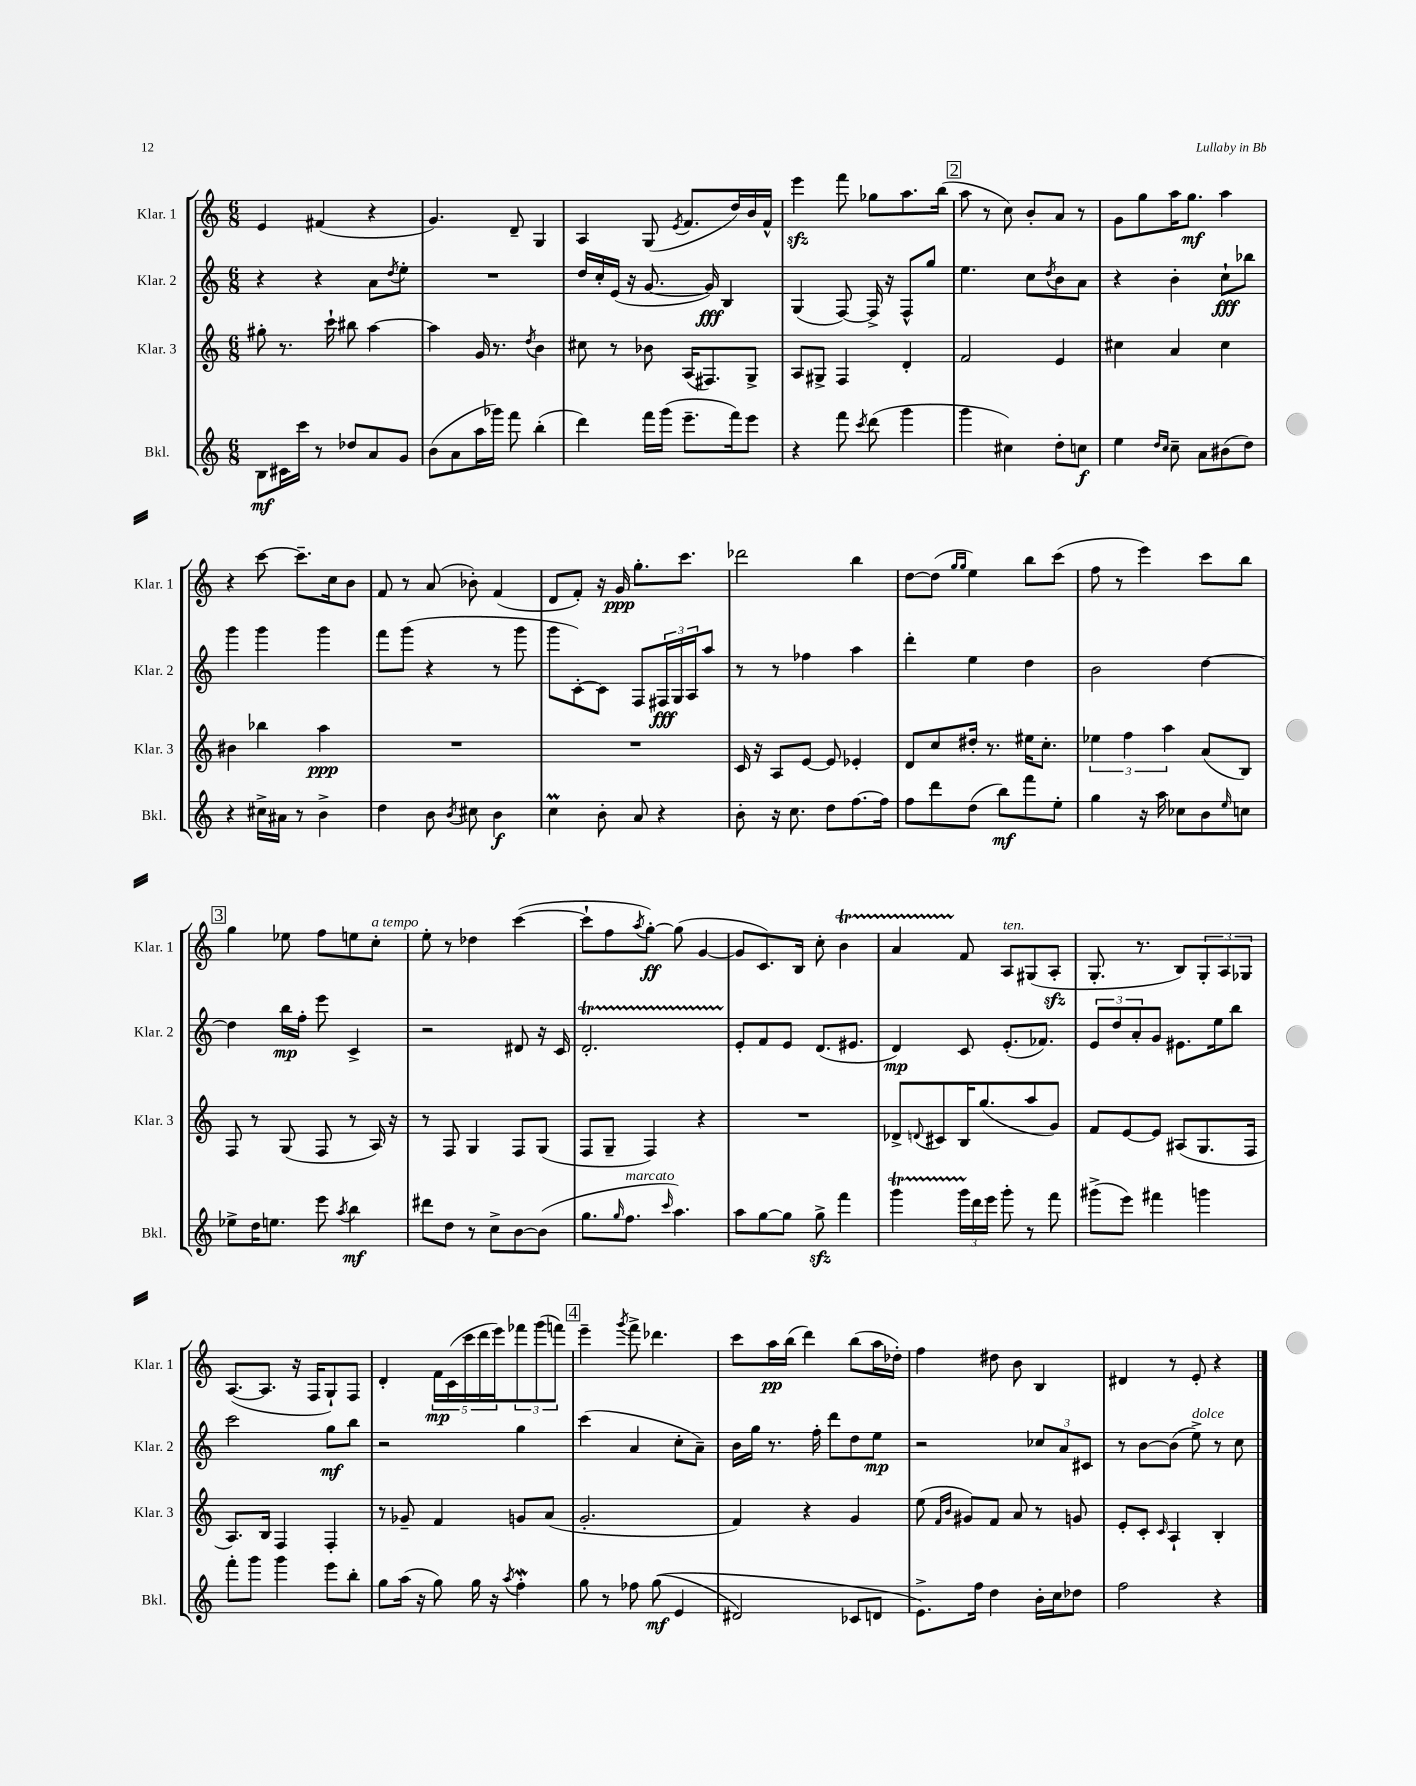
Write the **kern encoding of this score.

**kern	**kern	**kern	**kern
*staff4	*staff3	*staff2	*staff1
*clefG2	*clefG2	*clefG2	*clefG2
*k[]	*k[]	*k[]	*k[]
*M6/8	*M6/8	*M6/8	*M6/8
8B	8gg#'	4r	4e
16c#	8.r	.	.
16ccc	.	.	.
8r	.	4r	(4f#
.	16ccc`	.	.
8dd-	8bb#	.	.
8a	[4aa	8a	4r
.	.	8qdd	.
8g	.	8ee'	.
=	=	=	=
(8b	4aa]	2.r	4.g)
8a	.	.	.
16aa	16g	.	.
16ggg-)	8.r	.	.
8fff	.	.	8d~
.	8qdd	.	.
(4bb'	4b	.	4G
=	=	=	=
4ddd)	8cc#	16dd	4A
.	.	16cc'	.
.	8r	(16e	.
.	.	16r	.
16fff	8b-	[8.g	(8G
(16ggg	.	.	.
.	.	.	8qe
8.eee~	(16A	.	8.f
.	8.F#)	16g])	.
.	.	4B	.
16fff)	.	.	16dd)
8eee	8G^	.	16b
.	.	.	16f^^
=	=	=	=
4r	8A	(4G	4eee
.	8G#^	.	.
8fff	4F	[8F)	8fff
8qccc	.	.	.
(8ddd	.	16F^]	8gg-
.	.	16r	.
4ggg	4d'	8F^^	8.aa
.	.	8gg	.
.	.	.	(16bb
=	=	=	=
4ggg	2f	4.ee	8aa
.	.	.	8r
4cc#)	.	.	8cc)
.	.	8cc	8b'
.	.	8qdd	.
8dd'	4e	8b	8a
8cc	.	8a	8r
=	=	=	=
4ee	4cc#	4r	8g
.	.	.	8gg
16qqdd	.	.	.
16qqcc	.	.	.
8cc~	4a	4b'	16aa
.	.	.	8.gg
8a	.	.	.
(8b#	4cc#	8cc`	4aa
8dd)	.	8bb-	.
=	=	=	=
4r	4b#	4ggg	4r
16cc#^	4bb-	4ggg	[8ccc
16a#	.	.	.
8r	.	.	8.ccc~]
4b^	4aa	4ggg	.
.	.	.	16cc
.	.	.	8b
=	=	=	=
4dd	2.r	8fff	8f
.	.	(8ggg	8r
8b	.	4r	(8a
8qb	.	.	.
8cc#	.	.	8b-')
4b	.	8r	(4f
.	.	8ggg	.
=	=	=	=
4cc	2.r	8ggg	8d
.	.	[8c')	8f')
8b'	.	8c]	16r
.	.	.	16g
8a	.	8F	8.gg'
4r	.	24F#	.
.	.	24G	.
.	.	.	8.ccc
.	.	24A	.
.	.	8aa	.
=	=	=	=
8b'	16c	8r	2ddd-
.	16r	.	.
16r	8A	8r	.
8.cc	.	.	.
.	[8e	4ff-	.
8dd	8e]	.	.
[8.ff	4e-'	4aa	4bb
16ff]	.	.	.
=	=	=	=
8ff	8d	4ddd'	[8dd
8ddd	8cc	.	(8dd]
.	.	.	16qqgg
.	.	.	16qqgg
(8dd	16dd#'	4ee	4ee)
.	8.r	.	.
8bb)	.	.	.
8fff	16ee#	4dd	8bb
.	8.cc'	.	.
8ee'	.	.	(8ccc
=	=	=	=
4gg	6ee-	2b	8ff
.	.	.	8r
.	6ff	.	.
16r	.	.	4eee)
16aa	.	.	.
.	6aa	.	.
8cc-	.	.	.
8b	(8a	[4dd	8ccc
16qqee	.	.	.
8cc	8B)	.	8bb
=	=	=	=
8ee-^	8F	4dd]	4gg
16dd	8r	.	.
8.ee	.	.	.
.	(8G	16bb	8ee-
.	.	16ff'	.
8eee	8F	8eee	8ff
8qaa	.	.	.
4bb	8r	4c^	8ee
.	16A)	.	8cc'
.	16r	.	.
=	=	=	=
8ddd#	8r	2r	8ee'
8dd	8F	.	8r
8r	4G	.	4dd-
8cc^	.	.	.
[8b	8F	8d#	([4ccc
(8b]	(8G	16r	.
.	.	16c	.
=	=	=	=
8.gg	8F	2.d'	8ccc`]
.	8G~	.	8ff
16qqgg	.	.	.
8.ff	.	.	.
.	.	.	8qaa
.	4F)	.	[8gg')
16qqccc	.	.	.
4.aa)	.	.	(8gg]
.	4r	.	[4g
=	=	=	=
8aa	2.r	8e'	8g]
[8gg	.	8f	8.c)
8gg]	.	8e	.
.	.	.	16B
8gg^	.	(8.d	8cc'
4fff	.	.	4b
.	.	8.e#	.
=	=	=	=
4ggg	8d-^	4d)	4a
.	8qqd	.	.
.	8c#	.	.
24ggg	16B	8c	8f
24ddd	.	.	.
.	(8.gg	.	.
24eee	.	.	.
8ggg'	.	(8.e'	8A
8r	8aa	.	(8G#
.	.	8.f-)	.
8fff	8g)	.	8A'
=	=	=	=
(8ggg#^	8f	12e	8.G'
.	.	12dd	.
8eee)	[8e	.	.
.	.	12a'	.
.	.	.	8.r
4fff#	8e]	8g	.
.	(8A#	8.e#	8B)
4ggg	8.G	.	12G'
.	.	16ee	.
.	.	.	12A
.	.	8bb	.
.	.	.	12G-
.	16F	.	.
=	=	=	=
8fff'	8.A)	2ccc	([8.A
8ggg	.	.	.
.	16B	.	8.A]
4ggg	4F	.	.
.	.	.	16r
.	.	.	16F
8eee	4F'	8gg	8G`)
8bb'	.	8bb	8F
=	=	=	=
8gg	8r	2r	4d'
(16aa	8g-~	.	.
16r	.	.	.
8gg)	4f	.	20f
.	.	.	(20c
.	.	.	20ccc
16gg	.	.	.
.	.	.	20ddd
16r	.	.	.
.	.	.	20eee)
8qaa	.	.	.
4ff'	8g	4gg	12fff-
.	.	.	(12ggg
.	(8a	.	.
.	.	.	12fff)
=	=	=	=
8gg	2.g'	(4ccc	4eee~
8r	.	.	.
.	.	.	8qggg
8ff-	.	4a	8fff^
&((8gg	.	.	4.ddd-
4e	.	8cc'	.
.	.	8a~)	.
=	=	=	=
2d#)	4f)	16b	8ccc
.	.	16gg	.
.	.	8.r	16aa
.	.	.	(16bb
.	4r	.	4ddd)
.	.	16ff'	.
.	.	8ddd	.
8c-	4g	8dd	(8bb
8d	.	8ee	16aa
.	.	.	16dd-')
=	=	=	=
8.e^&)	(8ee	2r	4ff
.	16qqf	.	.
.	16qqb	.	.
.	8g#)	.	.
16ff	.	.	.
4dd	8f	.	8dd#
.	8a	.	8b
16b'	8r	12cc-	4B
16cc	.	.	.
.	.	12a	.
8dd-	8g	.	.
.	.	12c#	.
=	=	=	=
2ff	8e'	8r	4d#
.	8c'	[8b	.
.	16qqc	.	.
.	4A`	(8b]	8r
.	.	8ee^)	8e'
4r	4B'	8r	4r
.	.	8cc	.
==	==	==	==
*-	*-	*-	*-
